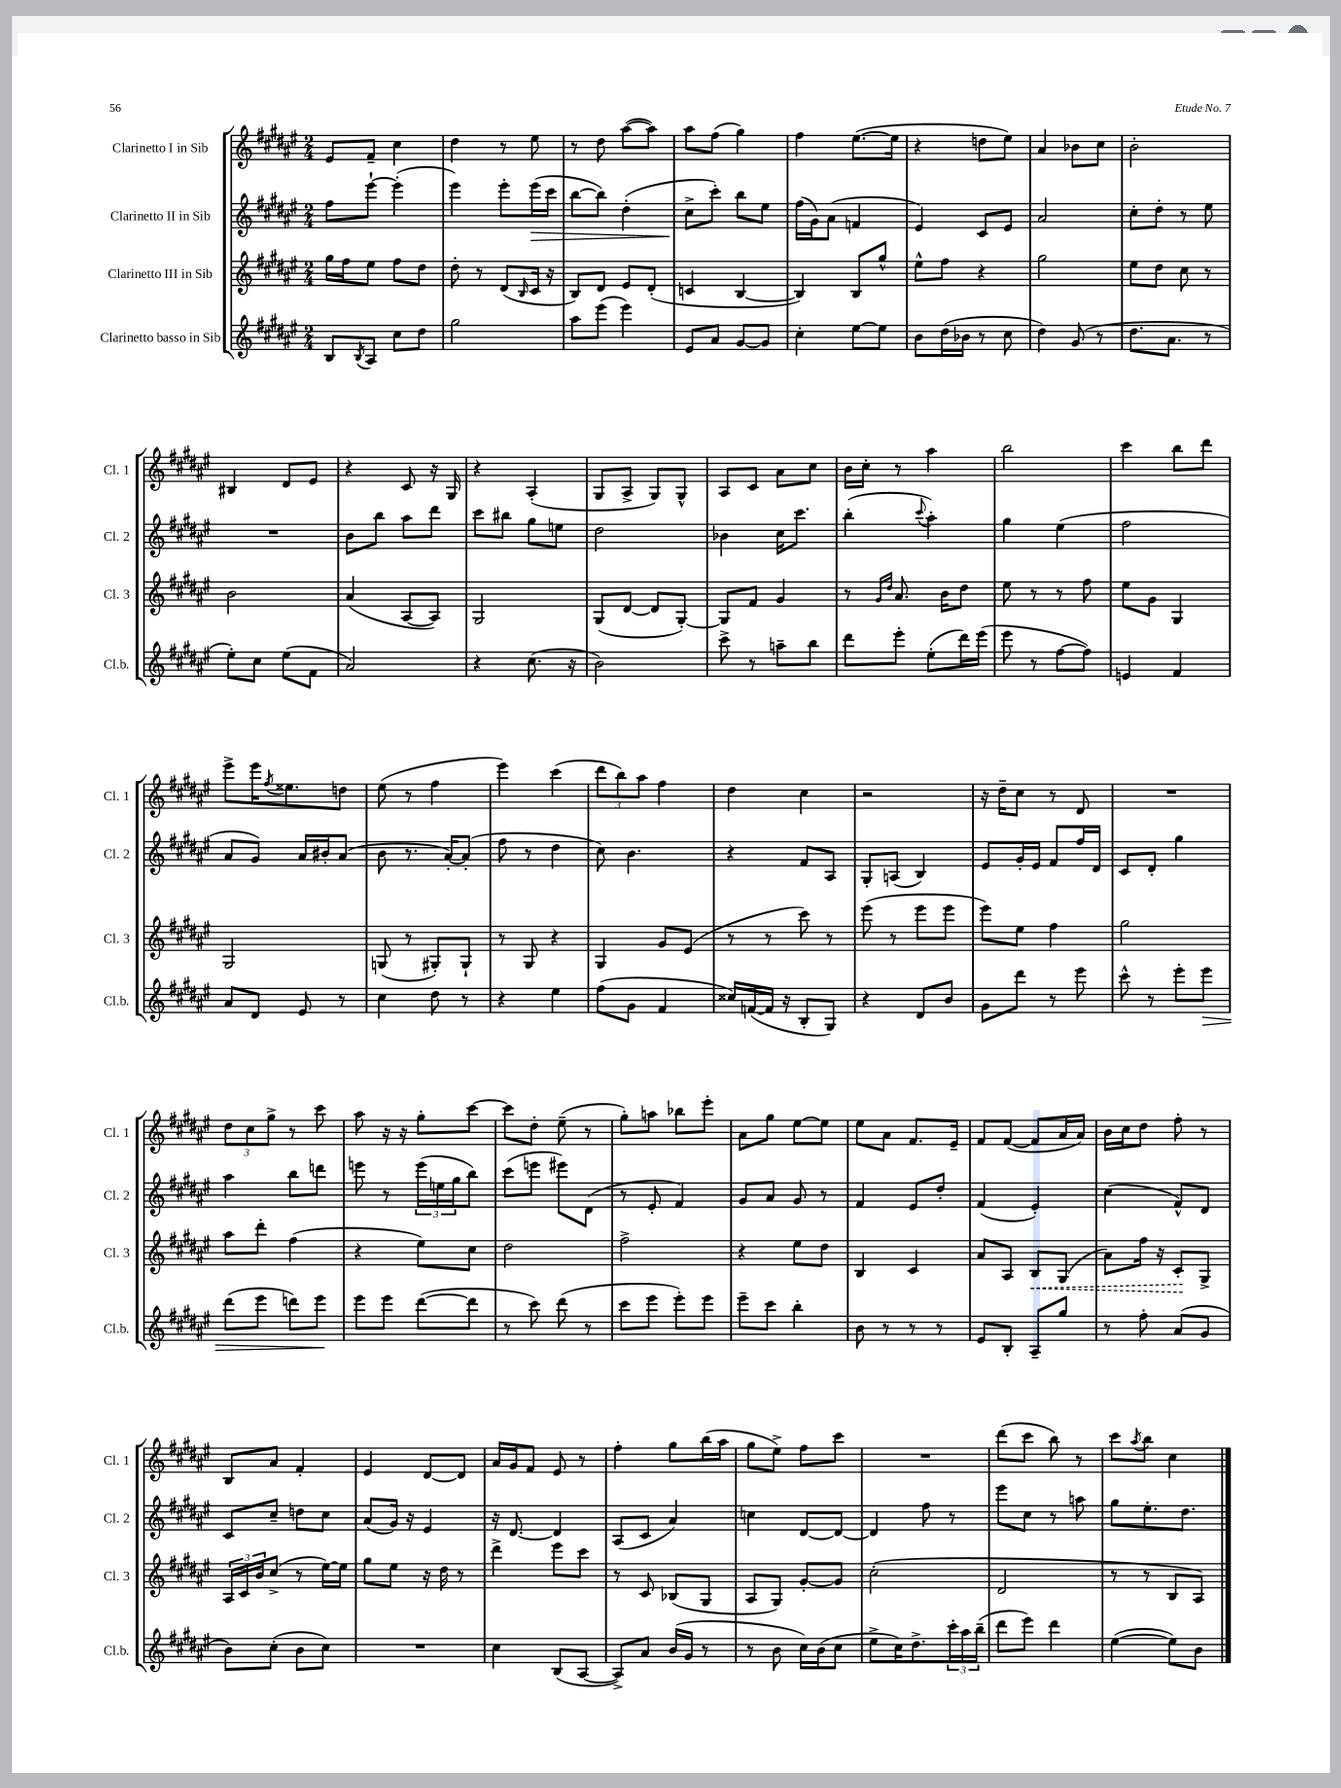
<<
\new StaffGroup <<
\new Staff = "s0" \with { instrumentName = "Clarinetto I in Sib" shortInstrumentName = "Cl. 1" } {
    \clef treble \key fis \major \numericTimeSignature \time 2/4
    eis'8 fis'8-- cis''4 |
    dis''4 r8 eis''8 |
    r8 dis''8 ais''8~( ais''8) |
    ais''8 fis''8( gis''4) |
    fis''4 eis''8.~( eis''16 |
    r4 d''8 eis''8) |
    ais'4 bes'8 cis''8 |
    b'2-. |
    bis4 dis'8 eis'8 |
    r4 cis'8 r16 gis16 |
    r4 ais4-.( |
    gis8 ais8-> gis8) gis8-^ |
    ais8 cis'8 ais'8 cis''8 |
    b'16 cis''16-. r8 ais''4 |
    b''2 |
    cis'''4 b''8 dis'''8 |
    eis'''8-> eis'''16 \acciaccatura { fis''8 } eisis''8. d''8 |
    eis''8( r8 fis''4 |
    eis'''4) cis'''4( |
    \tuplet 3/2 { dis'''8 b''8) ais''8 } fis''4 |
    dis''4 cis''4 |
    r2 |
    r16 dis''16-- cis''8 r8 dis'8 |
    R2 |
    \tuplet 3/2 { dis''8 cis''8 gis''8-> } r8 cis'''8 |
    ais''8 r16 r16 gis''8-. cis'''8~ |
    cis'''8 dis''8-. eis''8--( r8 |
    gis''8-.) a''8 bes''8 eis'''8-. |
    ais'8 gis''8 eis''8~ eis''8 |
    eis''8 ais'8 fis'8. eis'16-- |
    fis'8 fis'8~( fis'8 ais'16 ais'16) |
    b'16 cis''16 dis''8 fis''8-. r8 |
    b8 ais'8 fis'4-. |
    eis'4 dis'8~ dis'8 |
    ais'16 gis'16 fis'8 eis'8 r8 |
    fis''4-. gis''8 b''16( ais''16 |
    gis''8 eis''8->) fis''8 cis'''8 |
    R2 |
    dis'''8( cis'''8 b''8) r8 |
    cis'''8 \acciaccatura { ais''8 } b''8 cis''4 \bar "|." |
}
\new Staff = "s1" \with { instrumentName = "Clarinetto II in Sib" shortInstrumentName = "Cl. 2" } {
    \clef treble \key fis \major \numericTimeSignature \time 2/4
    fis''8 eis'''8~-! eis'''4-.( |
    eis'''4) eis'''8-. eis'''16\>( cis'''16 |
    b''8~ b''8) dis''4-.( |
    cis''8->\! cis'''8-.) b''8 eis''8 |
    fis''16( gis'16) ais'8( f'4 |
    eis'4) cis'8 eis'8 |
    ais'2 |
    cis''8-. dis''8-. r8 eis''8 |
    R2 |
    b'8 b''8 ais''8 dis'''8 |
    cis'''8 bis''8 gis''8 e''8 |
    dis''2 |
    bes'4 cis''16 cis'''8. |
    b''4-.( \appoggiatura { cis'''8 } ais''4-.) |
    gis''4 eis''4( |
    fis''2 |
    ais'8 gis'8) ais'16 bis'16-. ais'8( |
    b'8 r8. ais'16~-.) ais'8-.( |
    fis''8 r8 dis''4 |
    cis''8) b'4. |
    r4 fis'8 ais8 |
    gis8-. a8( b4) |
    eis'8 gis'16-. eis'16 fis'8 fis''16 dis'16 |
    cis'8 dis'8-. gis''4 |
    ais''4 b''8 d'''8 |
    e'''8 r8 \tuplet 3/2 { e'''16( e''16 gis''16 } b''8) |
    cis'''8( e'''8 eis'''8) dis'8( |
    r8 eis'8-. fis'4) |
    gis'8 ais'8 gis'8 r8 |
    fis'4 eis'8 dis''8-. |
    fis'4( eis'4-.) |
    cis''4( fis'8-^) dis'8 |
    cis'8 cis''8-- d''8 cis''8 |
    ais'8( gis'16) r16 eis'4 |
    r16 dis'8.~ dis'4 |
    ais8( cis'8 ais'4) |
    c''4 dis'8~ dis'8~ |
    dis'4 fis''8 r8 |
    eis'''8 cis''8 r8 a''8 |
    gis''8 eis''8.-. dis''8. \bar "|." |
}
\new Staff = "s2" \with { instrumentName = "Clarinetto III in Sib" shortInstrumentName = "Cl. 3" } {
    \clef treble \key fis \major \numericTimeSignature \time 2/4
    gis''16 fis''16 eis''8 fis''8 dis''8 |
    dis''8-. r8 dis'8( \grace { b16 } cis'16 r16 |
    b8) dis'8 eis'8 dis'8-.( |
    c'4 b4~ |
    b4) b8 gis''8-^ |
    eis''8-^ fis''8 r4 |
    gis''2 |
    eis''8 dis''8 cis''8 r8 |
    b'2 |
    ais'4( ais8~ ais8) |
    gis2 |
    gis8( dis'8~ dis'8 gis8~-.) |
    gis8 fis'8 gis'4 |
    r8 \grace { gis'16 dis''16 } ais'8. b'16 dis''8 |
    eis''8 r8 r8 fis''8 |
    eis''8 gis'8 gis4 |
    gis2 |
    g8( r8 gis8-.) gis8-! |
    r8 gis8 r4 |
    gis4 gis'8 eis'8( |
    r8 r8 cis'''8) r8 |
    eis'''8( r8 eis'''8 eis'''8 |
    eis'''8) eis''8 fis''4 |
    gis''2 |
    ais''8 dis'''8-. fis''4( |
    r4 eis''8) cis''8 |
    dis''2 |
    fis''2-> |
    r4 eis''8 dis''8 |
    b4 cis'4 |
    ais'8 ais8 \once \override Hairpin.style = #'dashed-line b8\< gis8( |
    ais'8) fis''16 r16 cis'8-.\! gis8-> |
    \tuplet 3/2 { ais16 cis'16 b'16 } cis''8->( r8 eis''16~) eis''16 |
    gis''8 eis''8 r16 dis''16 r8 |
    dis'''4-> eis'''8 cis'''8 |
    r8 cis'8 bes8( gis8 |
    ais8 gis8) gis'8~-. gis'8 |
    cis''2-.( |
    dis'2 |
    r8 r8 b8 ais8) \bar "|." |
}
\new Staff = "s3" \with { instrumentName = "Clarinetto basso in Sib" shortInstrumentName = "Cl.b." } {
    \clef treble \key fis \major \numericTimeSignature \time 2/4
    b8 \acciaccatura { b8 } ais8 cis''8 dis''8 |
    gis''2 |
    ais''8 eis'''8( eis'''4) |
    eis'8 ais'8 gis'8~ gis'8 |
    cis''4-. eis''8~ eis''8 |
    b'8 dis''16( bes'16 r8 cis''8 |
    dis''4) gis'8( r8 |
    dis''8. ais'8. r8 |
    eis''8-.) cis''8 eis''8( fis'8 |
    ais'2) |
    r4 cis''8.( r16 |
    b'2) |
    cis'''8-> r8 a''8-- b''8 |
    dis'''8 eis'''8-. eis''8-.( dis'''16) eis'''16( |
    eis'''8 r8 fis''8~ fis''8) |
    e'4 fis'4 |
    ais'8 dis'8 eis'8 r8 |
    cis''4 dis''8 r8 |
    r4 eis''4 |
    fis''8( gis'8 fis'4 |
    cisis''16) f'16~( f'16 r16 b8-. gis8) |
    r4 dis'8 b'8 |
    gis'8 dis'''8 r8 eis'''8 |
    cis'''8-^ r8 eis'''8-. eis'''8\> |
    dis'''8( eis'''8 d'''8) eis'''8\! |
    eis'''8 eis'''8 dis'''8~( dis'''8 |
    r8 cis'''8) dis'''8( r8 |
    cis'''8 eis'''8 eis'''8-.) eis'''8 |
    eis'''8-- cis'''8 b''4-. |
    b'8 r8 r8 r8 |
    eis'8 b8-. ais8-- gis''8 |
    r8 fis''8-. ais'8( gis'8 |
    b'8) cis''8-.( b'8 cis''8) |
    R2 |
    cis''4 b8( ais8~ |
    ais8->) ais'8 b'16( gis'16 r8 |
    r8 b'8 cis''16) b'16( cis''8 |
    eis''8-> cis''16) dis''8.-> \tuplet 3/2 { cis'''16-. ais''16 b''16--( } |
    dis'''8 eis'''8) dis'''4 |
    eis''4~( eis''8) b'8 \bar "|." |
}
>>
>>
\layout { \context { \Score \remove "Bar_number_engraver" } }
